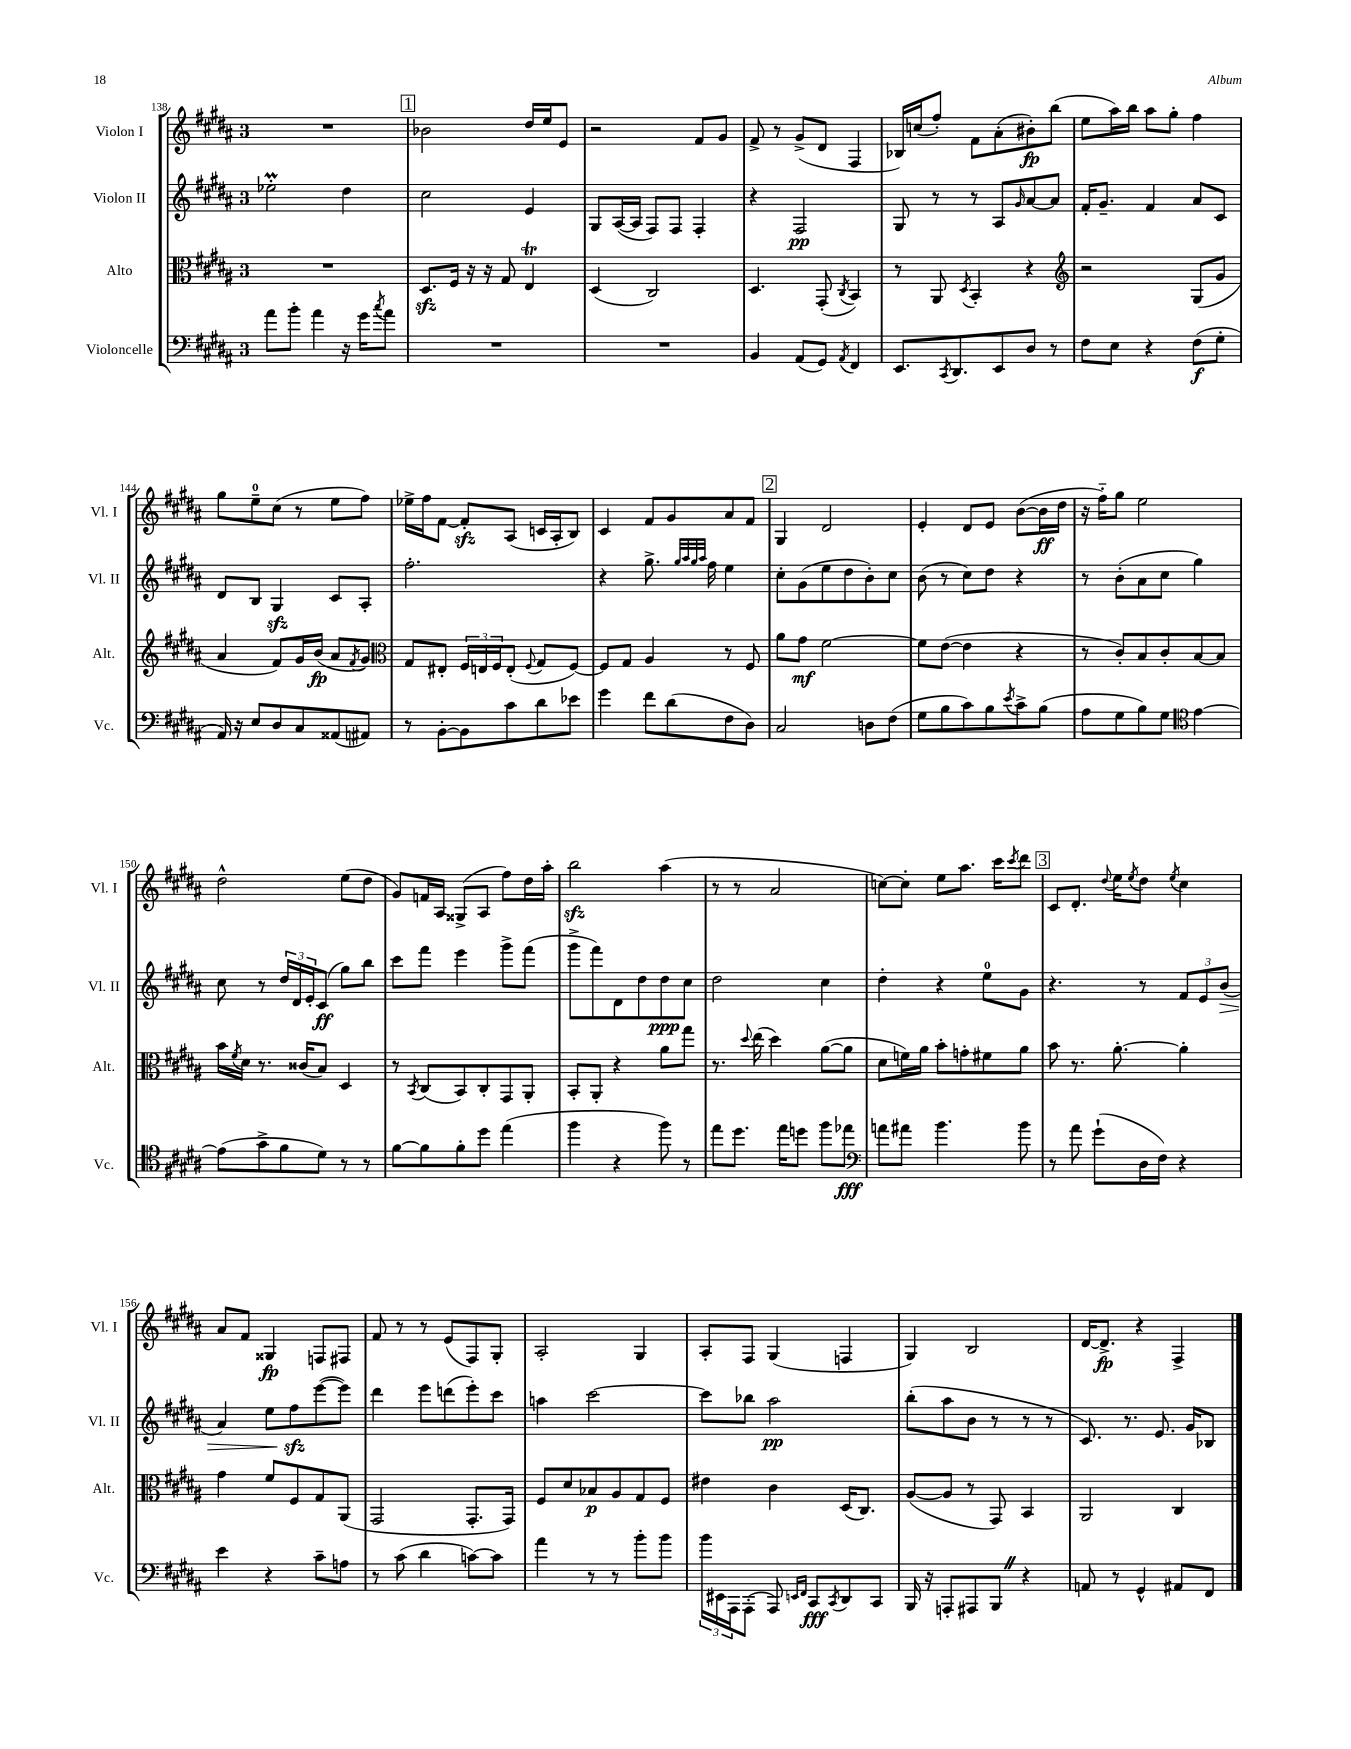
<<
\new StaffGroup <<
\new Staff = "s0" \with { instrumentName = "Violon I" shortInstrumentName = "Vl. I" } {
    \clef treble \key b \major \once \override Staff.TimeSignature.style = #'single-digit \time 3/4
    R2. |
    \mark \markup { \box "1" } bes'2 dis''16 e''16 e'8 |
    r2 fis'8 gis'8 |
    fis'8-> r8 gis'8->( dis'8 fis4 |
    bes16) c''16( fis''8-.) fis'8 ais'8-.( bis'8-.\fp) b''8( |
    e''8 ais''16) b''16 ais''8 gis''8-. fis''4 |
    gis''8 e''8-0-- cis''8( r8 e''8 fis''8) |
    ees''16-> fis''16 fis'8~ fis'8-.\sfz ais8( c'16 ais16-. b8) |
    cis'4 fis'8 gis'8 ais'8 fis'8 |
    \mark \markup { \box "2" } gis4 dis'2 |
    e'4-. dis'8 e'8 b'8~( b'16\ff dis''16 |
    r16 fis''16-_) gis''8 e''2 |
    dis''2-^ e''8( dis''8 |
    gis'8) f'16 ais16 gisis8->( ais8 fis''8) dis''16 ais''16-. |
    b''2\sfz ais''4( |
    r8 r8 ais'2 |
    c''8~) c''8-. e''8 ais''8. cis'''16 \acciaccatura { cis'''8 } dis'''8 |
    \mark \markup { \box "3" } cis'8 dis'8.-. \appoggiatura { dis''8 } e''16 \acciaccatura { e''8 } dis''8 \acciaccatura { e''8 } cis''4 |
    ais'8 fis'8 gisis4\fp f8 fis8 |
    fis'8 r8 r8 e'8( fis8) gis8-. |
    ais2-. gis4 |
    ais8-. fis8 gis4( f4 |
    gis4) b2 |
    dis'16~ dis'8.->\fp r4 fis4-> \bar "|." |
}
\new Staff = "s1" \with { instrumentName = "Violon II" shortInstrumentName = "Vl. II" } {
    \clef treble \key b \major \once \override Staff.TimeSignature.style = #'single-digit \time 3/4
    ees''2-.\prall dis''4 |
    \mark \markup { \box "1" } cis''2 e'4 |
    gis8 ais16~( ais16 fis8) fis8 fis4-. |
    r4 fis2\pp |
    gis8 r8 r8 ais8 \grace { gis'16 } ais'8~ ais'8 |
    fis'16-. gis'8.-- fis'4 ais'8 cis'8 |
    dis'8 b8 gis4\sfz cis'8 ais8-. |
    fis''2.-. |
    r4 gis''8.-> \grace { gis''32 ais''32 gis''32 ais''32 } fis''16 e''4 |
    \mark \markup { \box "2" } cis''8-. gis'8( e''8 dis''8 b'8-.) cis''8 |
    b'8( r8 cis''8) dis''8 r4 |
    r8 b'8-.( ais'8 cis''8 gis''4) |
    cis''8 r8 \tuplet 3/2 { dis''16 dis'16 e'16-. } cis'8\ff( gis''8) b''8 |
    cis'''8 fis'''8 e'''4 gis'''8-> fis'''8( |
    gis'''8-> fis'''8) dis'8 dis''8 dis''8\ppp cis''8 |
    dis''2 cis''4 |
    dis''4-. r4 e''8-0 gis'8 |
    \mark \markup { \box "3" } r4. r8 \tuplet 3/2 { fis'8 e'8 b'8\>( } |
    ais'4) e''8 fis''8\sfz\! e'''8~( e'''8) |
    dis'''4 e'''8 d'''8( e'''8-.) cis'''8 |
    a''4 cis'''2~ |
    cis'''8 bes''8 ais''2\pp |
    b''8-.( ais''8 b'8 r8 r8 r8 |
    cis'8.) r8. e'8. gis'16 bes8 \bar "|." |
}
\new Staff = "s2" \with { instrumentName = "Alto" shortInstrumentName = "Alt." } {
    \clef alto \key b \major \once \override Staff.TimeSignature.style = #'single-digit \time 3/4
    R2. |
    \mark \markup { \box "1" } dis8.\sfz fis16 r16 r16 gis8 e4\trill |
    dis4( cis2) |
    dis4. gis,8-.( \acciaccatura { cis8 } b,4) |
    r8 ais,8 \acciaccatura { dis8 } b,4-. r4 |
    \clef treble r2 gis8( gis'8 |
    ais'4 fis'8) gis'16 b'16\fp( ais'8 \acciaccatura { fis'8 } gis'8) |
    \clef alto gis8 eis8-. \tuplet 3/2 { fis16 e16 fis16 } e8-.( \appoggiatura { fis8 } gis8 fis8~) |
    fis8 gis8 ais4 r8 fis8 |
    \mark \markup { \box "2" } ais'8 gis'8\mf fis'2~ |
    fis'8 e'8~( e'4 r4 |
    r8 cis'8-.) b8 cis'8-. b8~ b8 |
    b'16 \acciaccatura { fis'8 } dis'16 r8. cisis'16( b8) dis4 |
    r8 \acciaccatura { b,8 } cis8( b,8) cis8-. gis,8 ais,8-. |
    b,8-. ais,8-. r4 ais'8 gis''8 |
    r8. \appoggiatura { dis''8 } e''16( dis''4) ais'8~( ais'8 |
    dis'8 f'16) ais'16 b'8-. g'8-. fis'8 ais'8 |
    \mark \markup { \box "3" } b'8 r8. ais'8.~-. ais'4-. |
    gis'4 fis'8 fis8 gis8 ais,8( |
    gis,2 gis,8.-. gis,16) |
    fis8 dis'8 bes8\p ais8 gis8 fis8 |
    eis'4 cis'4 dis16( cis8.) |
    ais8~( ais8 r8 gis,8) b,4 |
    ais,2 cis4 \bar "|." |
}
\new Staff = "s3" \with { instrumentName = "Violoncelle" shortInstrumentName = "Vc." } {
    \clef bass \key b \major \once \override Staff.TimeSignature.style = #'single-digit \time 3/4
    ais'8 b'8-. ais'4 r16 gis'16 \acciaccatura { cis''8 } ais'8 |
    \mark \markup { \box "1" } R2. |
    R2. |
    b,4 ais,8( gis,8) \acciaccatura { ais,8 } fis,4 |
    e,8. \acciaccatura { cis,8 } dis,8. e,8 dis8 r8 |
    fis8 e8 r4 fis8\f( gis8-. |
    ais,16) r16 e8 dis8 cis8 aisis,8( ais,8) |
    r8 b,8~-. b,8 cis'8 dis'8 ees'8 |
    gis'4 fis'8 dis'8( fis8 dis8) |
    \mark \markup { \box "2" } cis2 d8 fis8( |
    gis8 b8 cis'8) b8 \acciaccatura { e'8 } cis'8-> b8( |
    ais8 gis8 b8) gis8 \clef tenor e'4~ |
    e'8( gis'8-> fis'8 dis'8) r8 r8 |
    fis'8~ fis'8 fis'8-. dis''8 e''4( |
    fis''4 r4 fis''8) r8 |
    e''8 dis''8. e''16 d''8 fis''8 ees''8\fff |
    \clef bass a'8 ais'8 b'4. b'8 |
    \mark \markup { \box "3" } r8 ais'8 gis'8-!( dis16 fis16) r4 |
    e'4 r4 cis'8-- a8 |
    r8 cis'8( dis'4 c'8~) c'8 |
    ais'4 r8 r8 b'8-. b'8 |
    \tuplet 3/2 { b'16 eis,16 ais,,16 } ais,,8-.( ais,,8) \grace { e,16 fis,16 } cis,8\fff \acciaccatura { cis,8 } dis,8 cis,8 |
    b,,16 r16 a,,8-. ais,,8 b,,8 \once \override BreathingSign.text = \markup { \musicglyph "scripts.caesura.straight" } \breathe r4 |
    a,8 r8 gis,4-^ ais,8 fis,8 \bar "|." |
}
>>
>>
\layout { \context { \Score currentBarNumber = #138 } }
